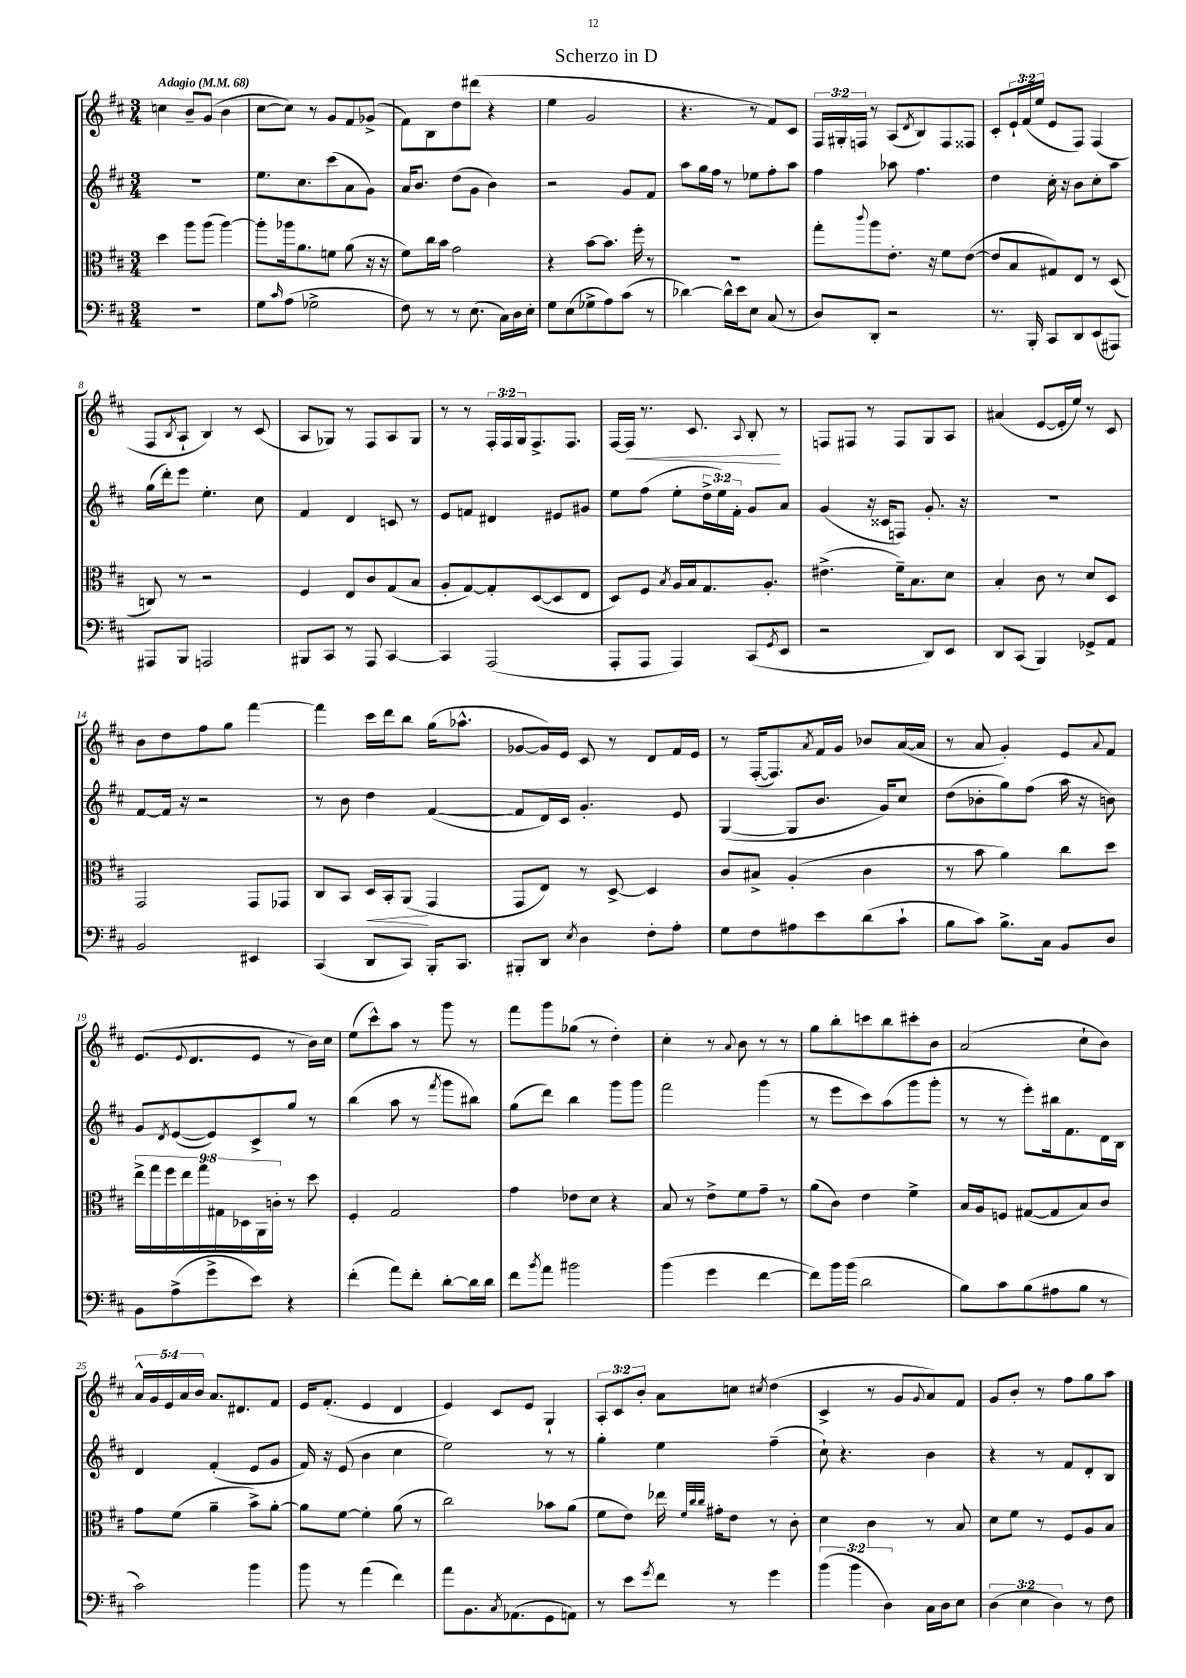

**kern	**kern	**dynam	**kern	**kern	**dynam
*part4	*part3	*part3	*part2	*part1	*part1
*staff4	*staff3	*staff3	*staff2	*staff1	*staff1
*clefF4	*clefC3	*	*clefG2	*clefG2	*
*k[f#c#]	*k[f#c#]	*	*k[f#c#]	*k[f#c#]	*
*M3/4	*M3/4	*	*M3/4	*M3/4	*
*MM68	*MM68	*	*MM68	*MM68	*
=1	=1	=1	=1	=1	=1
!	!	!	!	!LO:TX:a:B:t=Adagio	!
2.r	4dd\	.	2.r	4ccn\	.
.	8aa\L	.	.	8b~/L	.
.	(8aa\J	.	.	(8g/J	.
.	[4aa\)	.	.	4b\	.
=2	=2	=2	=2	=2	=2
8G\L	8aa'\L]	.	8.ee\L	[8cc#\L	.
16qqc#/	.	.	.	.	.
(8A\J	16aa-X\k	.	.	8cc#\J])	.
.	8.a\	.	8.cc#\	.	.
2G-X^\	.	.	.	8r	.
.	8fn\J	.	(8ccc#\	8g/L	.
.	(8a\	.	8a\	8f#/	.
.	16r	.	8g\J)	(8g-X^/J	.
.	16r	.	.	.	.
=3	=3	=3	=3	=3	=3
8F#\)	8f#\L)	.	16a/KL	8f#\L)	.
.	.	.	8.b/J	.	.
8r	16cc#\L	.	.	8B\	.
.	16b\JJ	.	.	.	.
8r	2g\	.	(8dd\L	8dd\	.
(8.E\	.	.	8g\J	(8ddd#X\J	.
.	.	.	4b\)	4r	.
16C#\LL)	.	.	.	.	.
16D\	.	.	.	.	.
16E'\JJ	.	.	.	.	.
=4	=4	=4	=4	=4	=4
8G\L	4r	.	2r	4ee\	.
(8E\	.	.	.	.	.
8G-X^\	[8b\L	.	.	2g/	.
8A\)	8.b\J]	.	.	.	.
(8c#\J	.	.	8g/L	.	.
.	16ff#'\	.	.	.	.
8r	8r	.	8f#/J	.	.
=5	=5	=5	=5	=5	=5
[4d-X\)	2.r	.	8aa\L	4.r	.
.	.	.	16gg\L	.	.
.	.	.	16ff#\JJ	.	.
16d-^^\LL]	.	.	8r	.	.
16e\J	.	.	.	.	.
8E\J	.	.	8ee-X\L	8r	.
(8C#/	.	.	8ff#'\	8f#/L)	.
8r	.	.	8aa\J	8c#/J	.
=6	=6	=6	=6	=6	=6
8D/L)	8gg'\L	.	4ff#\	24F#/LL	.
.	.	.	.	24G#X'/	.
.	.	.	.	24Fn/JJ	.
.	8qqccc#/	.	.	.	.
8DD'/J	8aa\	.	.	8r	.
2r	8.e'\J	.	8aa-X\	(8A/L	.
.	.	.	.	8qd/	.
.	.	.	4.ff#\	8B/)	.
.	16r	.	.	.	.
.	8f#\L	.	.	8F/	.
.	([8e\J	.	.	8F##X/J	.
=7	=7	=7	=7	=7	=7
8.r	8e/L]	.	4dd\	8c#'/L	.
.	8B/	.	.	24e`/L	.
.	.	.	.	(24f#/	.
16BBB'/	.	.	.	.	.
.	.	.	.	24ee/JJ	.
8CC#/L	8G#X/)	.	16cc#'\	8e/L	.
.	.	.	16r	.	.
8DD/	8E/J	.	8b\L	8F#/J)	.
(8EE/	8r	.	8cc#'\	(4F#/	.
8AAA#X/J)	(8D/	.	8aa\J	.	.
!!LO:LB:g=z
=8	=8	=8	=8	=8	=8
8AAA#X/L	8Cn/)	.	(16gg\LL	8F#/L	.
.	.	.	16ddd'\J)	.	.
.	.	.	.	8qB/	.
8BBB/J	8r	.	8eee\J	8A`/J	.
2AAAn/	2r	.	4.ee'\	4B/)	.
.	.	.	.	8r	.
.	.	.	8cc#\	(8c#/	.
=9	=9	=9	=9	=9	=9
8BBB#X/L	4F#/	.	4f#/	8A/L	.
8CC#/J	.	.	.	8G-X/J)	.
8r	8E/L	.	4d/	8r	.
8AAA/	8c#/	.	.	8F#/L	.
[4CC#/	(8G/	.	8cn/	8A/	.
.	8B/J	.	8r	8G-/J	.
=10	=10	=10	=10	=10	=10
4CC#/]	8A'/L	.	8e/L	8r	.
.	[8G/)	.	8fn/J	8r	.
(2AAA/	8G'/]	.	4d#X/	24F#'/LL	.
.	.	.	.	24F#/	.
.	.	.	.	24G/J	.
.	([8D/	.	.	8.F#^/	.
.	8D/]	.	8e#X/L	.	.
.	.	.	.	8.F#/J	.
.	8E/J	.	8g#X/J	.	.
=11	=11	=11	=11	=11	=11
8AAA'/L	8D/L)	.	8ee\L	[16F#/LL	.
!	!	!	!	!	!LO:HP:b
.	.	.	.	16F#/JJ]	<
8AAA/J	8F#/J	.	(8ff#\J	8.r	.
.	8qB/	.	.	.	.
4AAA/)	16A/LL	.	8ee'\L	.	.
.	16B/J	.	.	8.c#/	.
.	8.G/	.	24dd^\L	.	.
.	.	.	24ee\)	.	.
.	.	.	24f#'\JJ	.	.
.	.	.	.	8qqA/	.
(8CC#/L	.	.	8g/L	8B'/	.
.	8.A'/J	.	.	.	.
8qGG/	.	.	.	.	.
8EE/J	.	.	8a/J	8r	[
=12	=12	=12	=12	=12	=12
2r	(4.e#X^\	.	(4g/	8Fn/L	.
.	.	.	.	8F#X/J	.
.	.	.	16r	8r	.
.	.	.	16c##X/KL	.	.
.	16f#~\KL)	.	8Fn/J)	8F#/L	.
.	8.B\	.	.	.	.
8DD/L)	.	.	8.g'/	8G/	.
8EE/J	8d\J	.	.	8A/J	.
.	.	.	16r	.	.
=13	=13	=13	=13	=13	=13
8DD/L	4B'/	.	2.r	(4a#X/	.
(8CC#/J	.	.	.	.	.
4BBB/)	8c#\	.	.	[8e/L	.
.	8r	.	.	16e'/L]	.
.	.	.	.	16ee/JJ)	.
8GG-X^/L	8d/L	.	.	8r	.
8AA/J	8D/J	.	.	8c#/	.
!!LO:LB:g=z
=14	=14	=14	=14	=14	=14
2BB/	2GG/	.	[8f#/L	8b\L	.
.	.	.	16f#/Jk]	8dd\	.
.	.	.	16r	.	.
.	.	.	2r	8ff#\	.
.	.	.	.	8gg\J	.
4EE#X/	8GG/L	.	.	[4fff#\	.
.	8GG-X/J	.	.	.	.
=15	=15	=15	=15	=15	=15
(4CC#/	8C#/L	.	8r	4fff#\]	.
.	8BB/J	.	8b\	.	.
!	!	!LO:HP:b	!	!	!
8DD/L	16D/LL	<	4dd\	16ccc#\LL	.
.	16BB'/J	.	.	16ddd\J	.
8CC#/J)	(8AA/J	.	.	8bb\J	.
16BBB'/KL	4GG/	[	([4f#/	(16gg\KL	.
8.CC#/J	.	.	.	8.aa-X^^\J	.
=16	=16	=16	=16	=16	=16
8BBB#X'/L	8GG/L	.	8f#/L]	[8g-X/L	.
8DD/J	8E/J)	.	16d/L)	16g-/L])	.
.	.	.	16c#/JJ	16e/JJ	.
8qE/	.	.	.	.	.
4D\	8r	.	4.g'/	8c#/	.
.	[8D^/	.	.	8r	.
8F#'\L	4D/]	.	.	8d/L	.
8A'\J	.	.	8e/	16f#/L	.
.	.	.	.	16e/JJ	.
=17	=17	=17	=17	=17	=17
8G\L	8c#/L	.	([4G/	8r	.
8F#\	8B#X^/J	.	.	([16F#'/KL	.
.	.	.	.	8.F#/])	.
8A#X\	(4A'/	.	8G/L]	.	.
.	.	.	.	8qa/	.
8e\	.	.	8.b/J	16f#/L	.
.	.	.	.	16g/JJ	.
(8d\	4c#\	.	.	8b-X/L	.
.	.	.	16g/KL)	.	.
8c#`\J	.	.	8cc#/J	([16a/L	.
.	.	.	.	16a/JJ]	.
=18	=18	=18	=18	=18	=18
8B\L	8r	.	(8dd\L	8r	.
8c#\J)	8b\	.	8b-X'\	8a/	.
8.B^\L	4a\)	.	8gg\)	4g'/)	.
.	.	.	(8ff#\J	.	.
16C#\Jk	.	.	.	.	.
8BB/L	8cc#\L	.	16aa\	8e/L	.
.	.	.	16r	.	.
.	.	.	.	8qqa/	.
8D/J	8dd\J	.	8bn\)	8f#/J	.
!!LO:LB:g=z
=19	=19	=19	=19	=19	=19
8BB\L	18ee^\LL	.	8g/L	(8.e/L	.
.	18gg\	.	.	.	.
.	18ff#\	.	.	.	.
.	.	.	8qd/	.	.
(8A^\	.	.	([8e/	.	.
.	18ee\	.	.	.	.
.	.	.	.	8qqe/	.
.	.	.	.	8.d/	.
.	18gg\	.	.	.	.
8g^\	.	.	8e/])	.	.
.	18G#X\	.	.	.	.
.	18D-X\	.	.	.	.
8e\J)	.	.	8c#^/	8e/J	.
.	18AA\	.	.	.	.
.	18cn'\JJ	.	.	.	.
4r	8r	.	8gg/J	8r	.
.	8dd\	.	8r	16b\LL)	.
.	.	.	.	16cc#\JJ	.
=20	=20	=20	=20	=20	=20
(4f#'\	4F#'/	.	(4bb\	(8ee\L	.
.	.	.	.	8ccc#^^\)	.
8a\L)	2G/	.	8aa\	8aa\J	.
8f#'\J	.	.	8r	8r	.
.	.	.	8qfff#/	.	.
[8d'\L	.	.	8ggg\L	8ggg\	.
16d\L]	.	.	8bb#X\J)	8r	.
16d\JJ	.	.	.	.	.
=21	=21	=21	=21	=21	=21
8f#\L	4g\	.	(8gg\L	8fff#\L	.
8qb/	.	.	.	.	.
8a\J	.	.	8ddd\J)	8ggg\	.
2b#X\	8e-X\L	.	4bb\	(8gg-X\J	.
.	8d\J	.	.	8r	.
.	4r	.	8ggg\L	4dd'\)	.
.	.	.	8ggg\J	.	.
=22	=22	=22	=22	=22	=22
(4b\	8B/	.	2fff#\	4cc#'\	.
.	8r	.	.	.	.
4g\	8e^\L	.	.	8r	.
.	.	.	.	8qqa/	.
.	8f#\	.	.	8b\	.
[4f#\	8g~\J	.	(4ggg\	8r	.
.	8r	.	.	8r	.
=23	=23	=23	=23	=23	=23
8f#\L])	(8a\L	.	8r	8gg\L	.
16b\L	8c#\J)	.	8eee\L	8bb'\	.
(16b\JJ	.	.	.	.	.
2d\	4e\	.	8ccc#\)	8cccn\	.
.	.	.	(8aa\	8bb\	.
.	4f#^\	.	8ggg\	8ccc#X'\	.
.	.	.	8ggg'\J	8b\J	.
=24	=24	=24	=24	=24	=24
8B\L)	16B/LL	.	8r	(2a/	.
.	16A/J	.	.	.	.
8c#\	8Fn/J	.	8r	.	.
(8B\	([8G#X/L	.	8eee'\L)	.	.
8A#X\	8G#/]	.	16bb#X\k	.	.
.	.	.	8.f#\	.	.
8B\J	8B/)	.	.	8cc#`\L	.
8r	8c#/J	.	16d\L	8b\J)	.
.	.	.	16B\JJ	.	.
!!LO:LB:g=z
=25	=25	=25	=25	=25	=25
2c#\)	8g\L	.	4d/	20a^^/LL	.
.	.	.	.	20g/	.
.	.	.	.	20e/	.
.	(8f#\J	.	.	.	.
.	.	.	.	20a/	.
.	.	.	.	20b/JJ	.
.	4a~\	.	(4f#'/	8.a/L	.
.	.	.	.	8.d#X/	.
4b\	8b^\L)	.	8e/L	.	.
.	[8a'\J	.	8g/J	8f#/J	.
=26	=26	=26	=26	=26	=26
8b\	8a\L]	.	16f#/)	16e/KL	.
.	.	.	16r	(8.f#'/J	.
8r	[8f#\J	.	(8e/	.	.
(4a\	4f#'\]	.	4b\	4e/	.
4f#\)	(8a\	.	4cc#\	4d/	.
.	8r	.	.	.	.
=27	=27	=27	=27	=27	=27
8a\L	2cc#\)	.	2ee\)	4e/)	.
8.BB\	.	.	.	.	.
.	.	.	.	8c#/L	.
8qC#/	.	.	.	.	.
(8.AA-X\	.	.	.	.	.
.	.	.	.	8e/J	.
8GG\	8b-X\L	.	8r	4G`/	.
8AAn\J)	(8a\J	.	8r	.	.
=28	=28	=28	=28	=28	=28
8r	8f#\L	.	4gg'\	12A'/L	.
.	.	.	.	12c#/	.
8e\L	8e\J)	.	.	.	.
.	.	.	.	12b'/J	.
8qg/	.	.	.	.	.
8f#\J	16ee-X\	.	4ee\	8a\L	.
.	32qqf#/LLL	.	.	.	.
.	32qqcc#/	.	.	.	.
.	32qqcc#/JJJ	.	.	.	.
.	16g#X'\KL	.	.	.	.
8r	8e\J	.	.	8ccn\J	.
.	.	.	.	8qcc#X/	.
4g\	8r	.	(4ff#~\	(4dd\	.
.	8c#'\	.	.	.	.
=29	=29	=29	=29	=29	=29
(6b\	4d\	.	8cc#`\)	4c#^/	.
.	.	.	4.r	.	.
6b\	.	.	.	.	.
.	4c#\	.	.	8r	.
6D\)	.	.	.	.	.
.	.	.	.	8g/L	.
.	.	.	.	8qqg/	.
16C#\LL	8r	.	4b\	8a/)	.
16D\J	.	.	.	.	.
8E\J	8B/	.	.	8f#/J	.
=30	=30	=30	=30	=30	=30
(6D\	8d\L	.	4r	8g/L	.
.	8f#\J	.	.	8b'/J	.
6E\	.	.	.	.	.
.	8r	.	8r	8r	.
6D\)	.	.	.	.	.
.	8F#/L	.	8f#/L	8ff#\L	.
8r	8A/	.	8d'/	8gg\	.
8F#\	8B/J	.	8B/J	8aa\J	.
==	==	==	==	==	==
*-	*-	*-	*-	*-	*-
